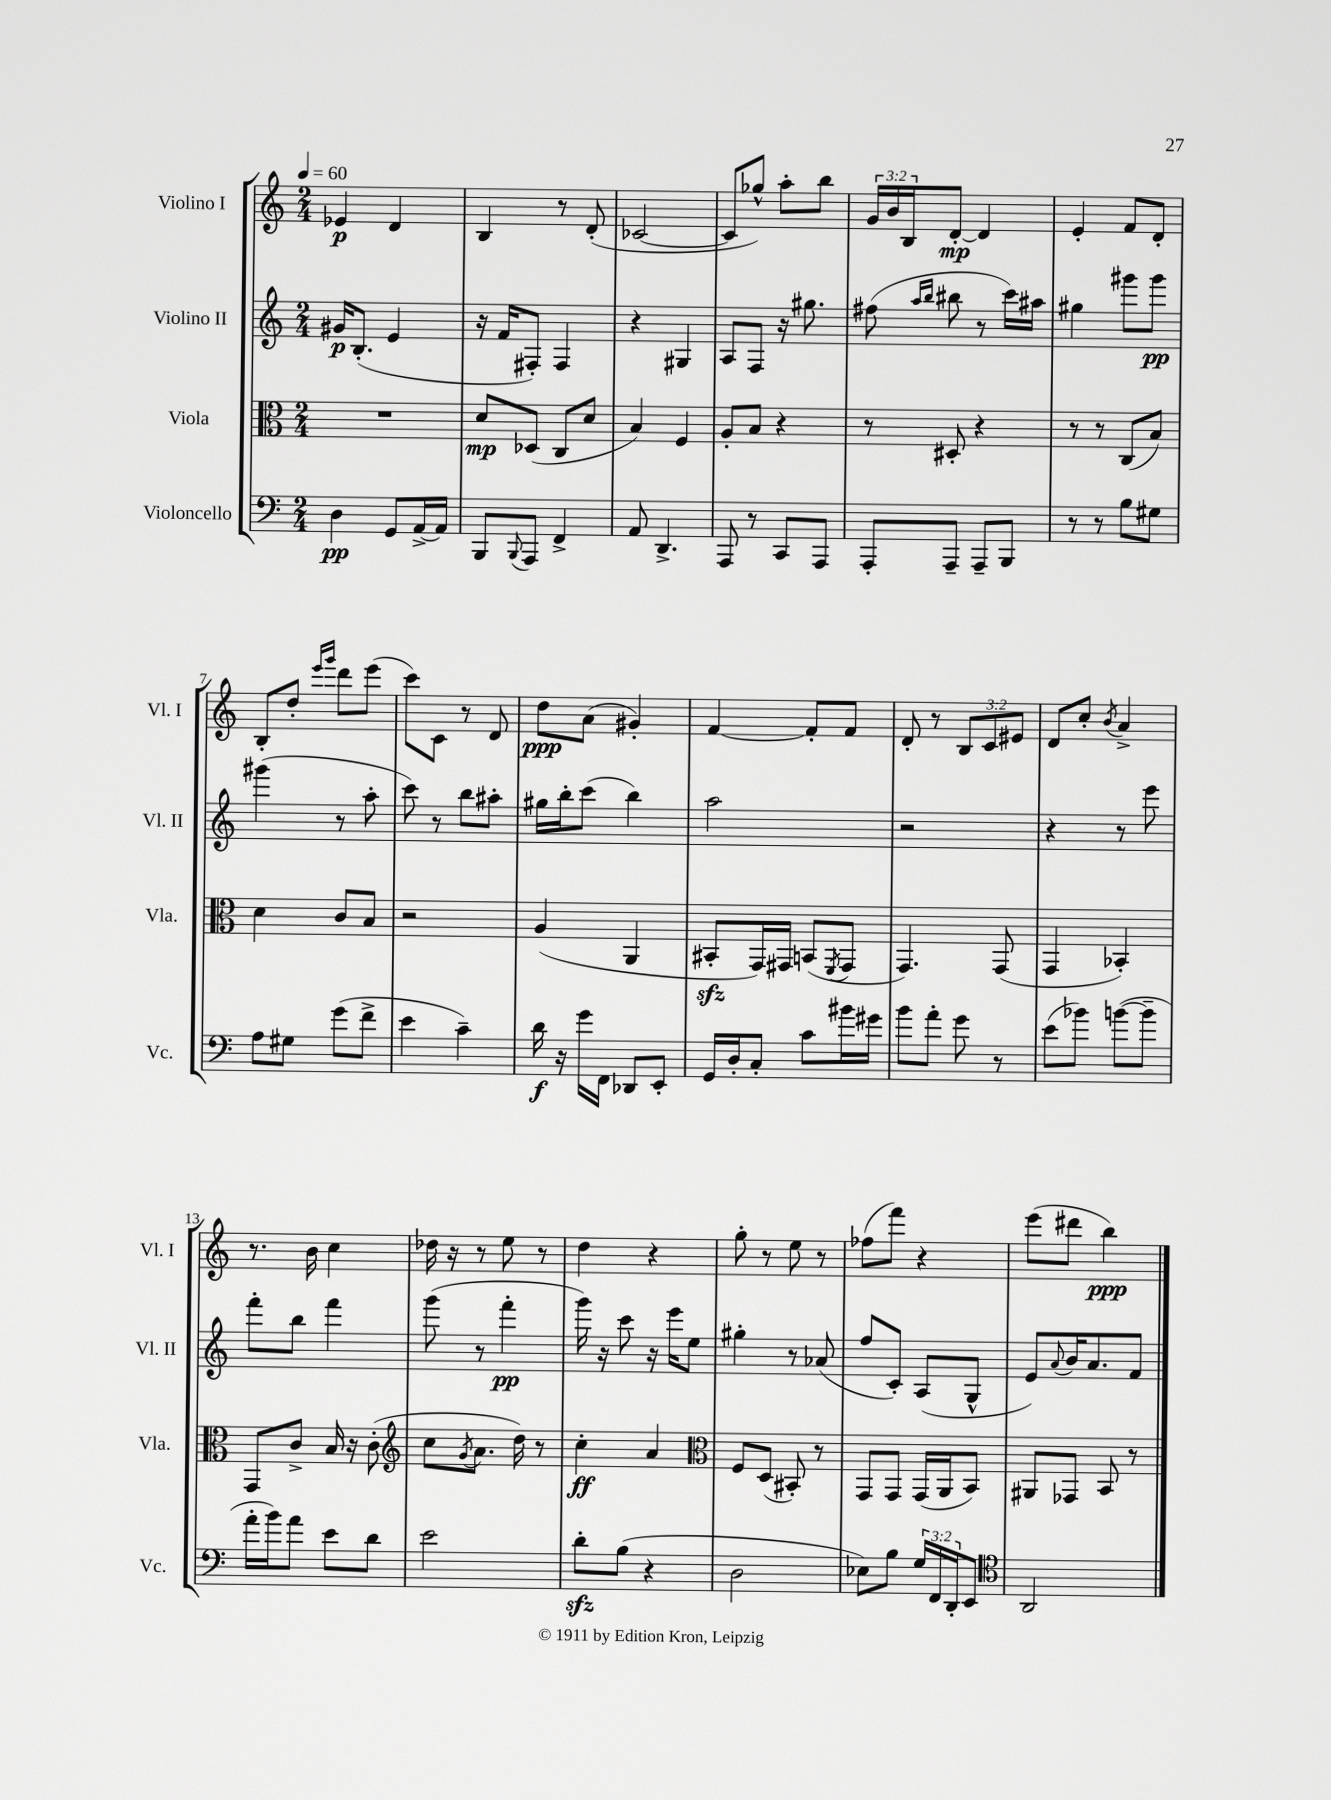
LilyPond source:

<<
\new StaffGroup <<
\new Staff = "s0" \with { instrumentName = "Violino I" shortInstrumentName = "Vl. I" } {
    \clef treble \key c \major \numericTimeSignature \time 2/4 \override Staff.TupletNumber.text = #tuplet-number::calc-fraction-text \tempo 4 = 60
    ees'4\p d'4 |
    b4 r8 d'8-.( |
    ces'2~ |
    ces'8 ges''8-^) a''8-. b''8 |
    \tuplet 3/2 { g'16 b'16 b16 } d'8~-.\mp d'4 |
    e'4-. f'8 d'8-. |
    b8-. d''8-. \grace { e'''16 g'''16 } d'''8 e'''8( |
    c'''8) c'8 r8 d'8 |
    d''8\ppp a'8( gis'4-.) |
    f'4~ f'8-. f'8 |
    d'8-. r8 \tuplet 3/2 { b8 c'8 eis'8 } |
    d'8 c''8-. \acciaccatura { b'8 } a'4-> |
    r8. b'16 c''4 |
    des''16 r16 r8 e''8 r8 |
    d''4 r4 |
    g''8-. r8 e''8 r8 |
    fes''8( f'''8) r4 |
    e'''8( dis'''8 b''4\ppp) \bar "|." |
}
\new Staff = "s1" \with { instrumentName = "Violino II" shortInstrumentName = "Vl. II" } {
    \clef treble \key c \major \numericTimeSignature \time 2/4
    gis'16\p b8.-.( e'4 |
    r16 f'16 fis8-.) fis4 |
    r4 gis4 |
    a8 f8 r16 gis''8. |
    fis''8( \grace { a''16 b''16 } bis''8 r8 c'''16) ais''16 |
    gis''4 gis'''8 gis'''8\pp |
    gis'''4( r8 a''8-. |
    c'''8) r8 b''8 ais''8-. |
    gis''16 b''16-. c'''8( b''4) |
    a''2 |
    r2 |
    r4 r8 e'''8 |
    f'''8-. b''8 f'''4 |
    g'''8( r8 f'''4-.\pp |
    g'''16) r16 c'''8 r16 e'''16 e''8 |
    gis''4-. r8 aes'8( |
    f''8 c'8-.) a8( g8-^ |
    e'8) \appoggiatura { a'8 } b'16 a'8. f'8 \bar "|." |
}
\new Staff = "s2" \with { instrumentName = "Viola" shortInstrumentName = "Vla." } {
    \clef alto \key c \major \numericTimeSignature \time 2/4
    R2 |
    d'8\mp des8( c8 d'8 |
    b4) f4 |
    a8-. b8 r4 |
    r8 dis8-. r4 |
    r8 r8 c8( b8) |
    d'4 c'8 b8 |
    r2 |
    a4( a,4 |
    bis,8-.\sfz g,16) gis,16 b,8( \acciaccatura { f,8 } gis,8 |
    g,4.) g,8( |
    g,4 bes,4-.) |
    g,8 c'8-> b16 r16 c'8-.( |
    \clef treble c''8 \acciaccatura { g'8 } a'8. d''16) r8 |
    c''4-.\ff a'4 |
    \clef alto f8 d8( bis,8-.) r8 |
    g,8 g,8 g,16( a,16 b,8) |
    ais,8 ges,8 b,8 r8 \bar "|." |
}
\new Staff = "s3" \with { instrumentName = "Violoncello" shortInstrumentName = "Vc." } {
    \clef bass \key c \major \numericTimeSignature \time 2/4 \override Staff.TupletNumber.text = #tuplet-number::calc-fraction-text
    d4\pp g,8 a,16~-> a,16 |
    b,,8 \appoggiatura { b,,8 } a,,8 f,4-> |
    a,8 d,4.-> |
    a,,8 r8 c,8 a,,8 |
    a,,8-. a,,8-- a,,8-- b,,8 |
    r8 r8 b8 gis8 |
    a8 gis8 g'8( f'8-> |
    e'4 c'4--) |
    d'16\f r16 g'16 f,16 des,8 e,8-. |
    g,16 d16-. c8-. c'8 bis'16 gis'16 |
    b'8 a'8-. g'8 r8 |
    e'8( bes'8) b'8~( b'8-- |
    a'16-. b'16) a'8 e'8 d'8 |
    e'2 |
    d'8-.\sfz b8( r4 |
    d2 |
    ees8) b8 \tuplet 3/2 { g16 f,16 d,16-. } e,8 |
    \clef tenor a,2 \bar "|." |
}
>>
>>
